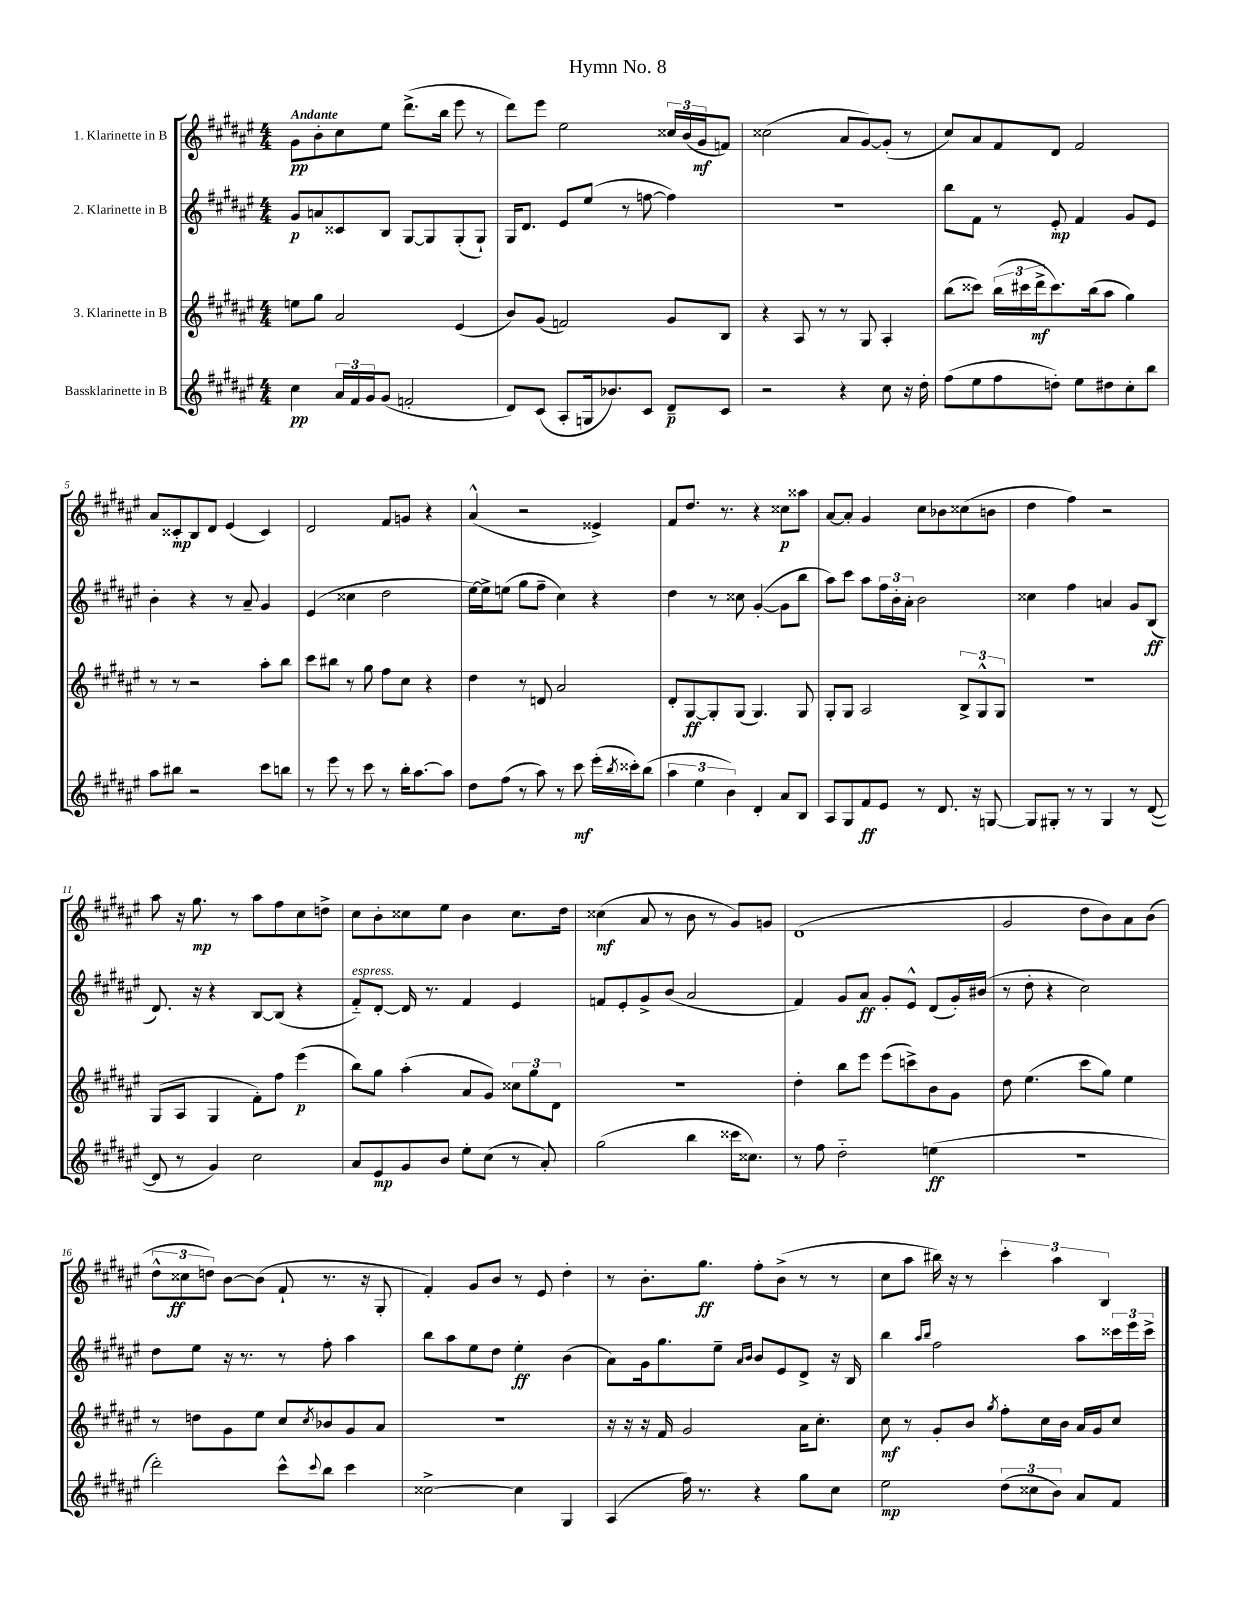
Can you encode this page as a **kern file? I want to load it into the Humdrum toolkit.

**kern	**dynam	**kern	**dynam	**kern	**dynam	**kern	**dynam
*part4	*part4	*part3	*part3	*part2	*part2	*part1	*part1
*staff4	*staff4	*staff3	*staff3	*staff2	*staff2	*staff1	*staff1
*I"Bassklarinette in B	*	*I"3. Klarinette in B	*	*I"2. Klarinette in B	*	*I"1. Klarinette in B	*
*clefG2	*	*clefG2	*	*clefG2	*	*clefG2	*
*k[f#c#g#d#a#e#]	*	*k[f#c#g#d#a#e#]	*	*k[f#c#g#d#a#e#]	*	*k[f#c#g#d#a#e#]	*
*M4/4	*	*M4/4	*	*M4/4	*	*M4/4	*
=1	=1	=1	=1	=1	=1	=1	=1
!	!	!	!	!	!	!LO:TX:a:B:t=Andante	!
4cc#\	pp	8een\L	.	8g#/L	p	8g#\L	pp
.	.	8gg#\J	.	8an/	.	8b'\	.
24a#/LL	.	2a#/	.	8c##X/	.	8cc#\	.
24f#/	.	.	.	.	.	.	.
24g#/J	.	.	.	.	.	.	.
(8g#/J	.	.	.	8B/J	.	8ee#\J	.
2fn'/	.	.	.	[8G#/L	.	(8.ddd#^\L	.
.	.	.	.	8G#/]	.	.	.
.	.	.	.	.	.	16bb\Jk	.
.	.	(4e#/	.	(8G#'/	.	8eee#\	.
.	.	.	.	8G#`/J)	.	8r	.
=2	=2	=2	=2	=2	=2	=2	=2
8d#/L)	.	8b/L)	.	16G#/KL	.	8ddd#\L)	.
.	.	.	.	8.d#/J	.	.	.
(8c#/J	.	(8g#/J	.	.	.	8eee#\J	.
8A#'/L	.	2fn/)	.	8e#/L	.	2ee#\	.
16Gn/k	.	.	.	(8ee#/J	.	.	.
8.b-X/)	.	.	.	.	.	.	.
.	.	.	.	8r	.	.	.
8c#/J	.	.	.	[8ffn\	.	.	.
8d#~/L	p	8g#/L	.	4ff\])	.	24cc##X/LL	.
.	.	.	.	.	.	(24b/	.
.	.	.	.	.	.	24g#/J	mf
8c#/J	.	8B/J	.	.	.	8fn/J)	.
=3	=3	=3	=3	=3	=3	=3	=3
2r	.	4r	.	1r	.	(2cc##X\	.
.	.	8A#/	.	.	.	.	.
.	.	8r	.	.	.	.	.
4r	.	8r	.	.	.	8a#/L	.
.	.	8G#/	.	.	.	[8g#/)	.
8cc#\	.	4A#'/	.	.	.	(8g#'/J]	.
16r	.	.	.	.	.	8r	.
16dd#'\	.	.	.	.	.	.	.
=4	=4	=4	=4	=4	=4	=4	=4
(8ff#\L	.	(8bb\L	.	8bb\L	.	8cc#/L)	.
8ee#\	.	8ccc##X\J)	.	8f#\J	.	8a#/	.
8ff#\	.	(24bb\LL	.	8r	.	8f#/	.
.	.	24ccc#X\	.	.	.	.	.
.	.	24ddd#^\J	mf	.	.	.	.
8ddn'\J)	.	8.ccc#\)	.	8e#'/	mp	8d#/J	.
8ee#\L	.	.	.	4f#/	.	2f#/	.
.	.	(16bb\k	.	.	.	.	.
8dd#X\	.	8aa#\J	.	.	.	.	.
8cc#'\	.	4gg#\)	.	8g#/L	.	.	.
8bb\J	.	.	.	8e#/J	.	.	.
!!LO:LB:g=z
=5	=5	=5	=5	=5	=5	=5	=5
8aa#\L	.	8r	.	4b'\	.	8a#/L	.
8bb#X\J	.	8r	.	.	.	8c##X'/	mp
2r	.	2r	.	4r	.	8B/	.
.	.	.	.	.	.	8d#/J	.
.	.	.	.	8r	.	(4e#/	.
.	.	.	.	8a#~/	.	.	.
8ccc#\L	.	8aa#'\L	.	4g#/	.	4c##/)	.
8bbn\J	.	8bb\J	.	.	.	.	.
=6	=6	=6	=6	=6	=6	=6	=6
8r	.	8ccc#\L	.	(4e#/	.	2d#/	.
8eee#\	.	8bb#X\J	.	.	.	.	.
8r	.	8r	.	4cc##X\	.	.	.
8ccc#\	.	8gg#\	.	.	.	.	.
8r	.	8ff#\L	.	2dd#\	.	8f#/L	.
16bb'\KL	.	8cc#\J	.	.	.	8gn/J	.
[8.aa#\	.	.	.	.	.	.	.
.	.	4r	.	.	.	4r	.
8aa#\J]	.	.	.	.	.	.	.
=7	=7	=7	=7	=7	=7	=7	=7
8dd#\L	.	4dd#\	.	[16ee#\LL)	.	(4a#^^/	.
.	.	.	.	16ee#^\J]	.	.	.
(8ff#\J	.	.	.	(8een\J	.	.	.
8r	.	8r	.	8gg#\L	.	2r	.
8aa#\)	.	8dn/	.	8ff#~\J	.	.	.
8r	.	2a#/	.	4cc#\)	.	.	.
8ccc#\	mf	.	.	.	.	.	.
(16eee#'\LL	.	.	.	4r	.	4e##X^/)	.
8qbb/	.	.	.	.	.	.	.
16ccc##X'\J)	.	.	.	.	.	.	.
(8bb\J	.	.	.	.	.	.	.
=8	=8	=8	=8	=8	=8	=8	=8
6aa#\	.	8d#'/L	.	4dd#\	.	8f#/L	.
.	.	[8G#/	ff	.	.	8.dd#/J	.
6ee#\	.	.	.	.	.	.	.
.	.	8G#'/]	.	8r	.	.	.
.	.	.	.	.	.	8.r	.
6b\)	.	.	.	.	.	.	.
.	.	(8G#/J	.	8cc##X\	.	.	.
4d#'/	.	4.G#/)	.	([4g#'/	.	4r	.
8a#/L	.	.	.	8g#\L]	.	8cc##X\L	p
8B/J	.	8G#/	.	8bb\J	.	8aa##X\J	.
=9	=9	=9	=9	=9	=9	=9	=9
8A#/L	.	8G#'/L	.	8aa#\L)	.	[8a#/L	.
8G#/	.	8G#/J	.	8ccc#\J	.	8a#'/J]	.
8f#/	ff	2A#/	.	8aa#\L	.	4g#/	.
8e#/J	.	.	.	24ff#\L	.	.	.
.	.	.	.	24b'\	.	.	.
.	.	.	.	24a#'\JJ	.	.	.
8r	.	.	.	2b\	.	8cc#\L	.
8.d#/	.	.	.	.	.	8b-X\	.
.	.	12B^/L	.	.	.	(8cc##X\	.
16r	.	.	.	.	.	.	.
.	.	12G#^^/	.	.	.	.	.
[8Gn/	.	.	.	.	.	8bn\J	.
.	.	12G#/J	.	.	.	.	.
=10	=10	=10	=10	=10	=10	=10	=10
8G/L]	.	1r	.	4cc##X\	.	4dd#\	.
8G#X'/J	.	.	.	.	.	.	.
8r	.	.	.	4ff#\	.	4ff#\)	.
8r	.	.	.	.	.	.	.
4G#/	.	.	.	4an/	.	2r	.
8r	.	.	.	8g#/L	.	.	.
([8d#/	.	.	.	(8B/J	ff	.	.
!!LO:LB:g=z
=11	=11	=11	=11	=11	=11	=11	=11
8d#/]	.	(8G#/L	.	8.d#/)	.	8aa#\	.
8r	.	8A#/J	.	.	.	16r	.
.	.	.	.	16r	.	8.gg#\	mp
4g#/)	.	4G#/	.	4r	.	.	.
.	.	.	.	.	.	8r	.
2cc#\	.	8f#'\L)	.	[8B/L	.	8aa#\L	.
.	.	8ff#\J	.	(8B/J]	.	8ff#\	.
.	.	(4eee#\	p	4r	.	8cc#\	.
.	.	.	.	.	.	8ddn^\J	.
=12	=12	=12	=12	=12	=12	=12	=12
!	!	!	!	!LO:TX:a:i:t=espress.	!	!	!
8a#/L	.	8bb\L)	.	8f#/L)	.	8cc#\L	.
8e#/	mp	8gg#\J	.	[8d#'/J	.	8b'\	.
8g#/	.	(4aa#'\	.	16d#/]	.	8cc##X\	.
.	.	.	.	8.r	.	.	.
8b/J	.	.	.	.	.	8ee#\J	.
8ee#'\L	.	8a#/L	.	4f#/	.	4b\	.
(8cc#\J	.	8g#/J)	.	.	.	.	.
8r	.	12cc##X\L	.	4e#/	.	8.cc##\L	.
.	.	12gg#\	.	.	.	.	.
8a#'/)	.	.	.	.	.	.	.
.	.	12d#\J	.	.	.	.	.
.	.	.	.	.	.	16dd#\Jk	.
=13	=13	=13	=13	=13	=13	=13	=13
(2gg#\	.	1r	.	8fn/L	.	(4cc##X\	mf
.	.	.	.	8e#'/	.	.	.
.	.	.	.	8g#^/	.	8a#/	.
.	.	.	.	(8b/J	.	8r	.
4bb\	.	.	.	2a#/	.	8b\	.
.	.	.	.	.	.	8r	.
16ccc##X\KL	.	.	.	.	.	8g#/L)	.
8.cc##X\J)	.	.	.	.	.	.	.
.	.	.	.	.	.	8gn/J	.
=14	=14	=14	=14	=14	=14	=14	=14
8r	.	4dd#'\	.	4f#/)	.	(1d#	.
8ff#\	.	.	.	.	.	.	.
2dd#\	.	8bb\L	.	8g#/L	.	.	.
.	.	8eee#\J	.	8a#/J	ff	.	.
.	.	(8eee#\L	.	8g#'/L	.	.	.
.	.	8cccn^\)	.	8e#^^/J	.	.	.
(4een\	ff	8b\	.	(8d#/L	.	.	.
.	.	8g#\J	.	16g#'/L)	.	.	.
.	.	.	.	(16b#X/JJ	.	.	.
=15	=15	=15	=15	=15	=15	=15	=15
1r	.	8dd#\	.	8r	.	2g#/	.
.	.	(4.ee#\	.	8dd#'\	.	.	.
.	.	.	.	4r	.	.	.
.	.	8ccc#\L	.	2cc#\)	.	8dd#\L	.
.	.	8gg#\J)	.	.	.	8b\)	.
.	.	4ee#\	.	.	.	8a#\	.
.	.	.	.	.	.	(8b\J	.
!!LO:LB:g=z
=16	=16	=16	=16	=16	=16	=16	=16
2ddd#'\)	.	8r	.	8dd#\L	.	12dd#^^\L	.
.	.	.	.	.	.	12cc##X\	ff
.	.	8ddn\L	.	8ee#\J	.	.	.
.	.	.	.	.	.	12ddn\J)	.
.	.	8g#\	.	16r	.	[8b\L	.
.	.	.	.	8.r	.	.	.
.	.	8ee#\J	.	.	.	(8b\J]	.
8ccc#^^\L	.	8cc#/L	.	8r	.	8f#`/	.
8qqccc#/	.	8qcc#/	.	.	.	.	.
8bb\J	.	8b-X/	.	8ff#'\	.	8.r	.
4ccc#\	.	8g#/	.	4aa#\	.	.	.
.	.	.	.	.	.	16r	.
.	.	8a#/J	.	.	.	8G#'/	.
=17	=17	=17	=17	=17	=17	=17	=17
[2cc##X^\	.	1r	.	8bb\L	.	4f#'/)	.
.	.	.	.	8aa#\	.	.	.
.	.	.	.	8ee#\	.	8g#/L	.
.	.	.	.	8dd#\J	.	8b/J	.
4cc##\]	.	.	.	4ee#'\	ff	8r	.
.	.	.	.	.	.	8e#/	.
4G#/	.	.	.	(4b\	.	4dd#'\	.
=18	=18	=18	=18	=18	=18	=18	=18
(4A#/	.	16r	.	8a#\L)	.	8r	.
.	.	16r	.	.	.	.	.
.	.	16r	.	16g#\k	.	8.b'\L	.
.	.	16f#/	.	8.gg#\	.	.	.
16ff#\)	.	2g#/	.	.	.	.	.
8.r	.	.	.	.	.	8.gg#\J	ff
.	.	.	.	8ee#~\J	.	.	.
.	.	.	.	16qqa#/LL	.	.	.
.	.	.	.	16qqb/JJ	.	.	.
4r	.	.	.	8b/L	.	8ff#'\L	.
.	.	.	.	8e#/	.	(8b^\J	.
8gg#\L	.	16a#\KL	.	8d#^/J	.	8r	.
.	.	8.cc#'\J	.	.	.	.	.
8cc#\J	.	.	.	16r	.	8r	.
.	.	.	.	16B/	.	.	.
=19	=19	=19	=19	=19	=19	=19	=19
2ee#\	mp	8cc#\	mf	4bb\	.	8cc#\L	.
.	.	8r	.	.	.	8aa#\J	.
.	.	.	.	16qqaa#/LL	.	.	.
.	.	.	.	16qqbb/JJ	.	.	.
.	.	8g#'/L	.	2ff#\	.	16bb#X\)	.
.	.	.	.	.	.	16r	.
.	.	8b/J	.	.	.	8r	.
.	.	8qgg#/	.	.	.	.	.
(12dd#\L	.	8ff#'\L	.	.	.	6ccc#'\	.
12cc##X\	.	.	.	.	.	.	.
.	.	16cc#\L	.	.	.	.	.
12b\J)	.	.	.	.	.	6aa#\	.
.	.	16b\JJ	.	.	.	.	.
8a#/L	.	16a#/LL	.	8aa#\L	.	.	.
.	.	16g#/J	.	.	.	.	.
.	.	.	.	.	.	6B/	.
8f#/J	.	8cc#/J	.	24ccc##X\L	.	.	.
.	.	.	.	24eee#\	.	.	.
.	.	.	.	24ccc##^\JJ	.	.	.
==	==	==	==	==	==	==	==
*-	*-	*-	*-	*-	*-	*-	*-
